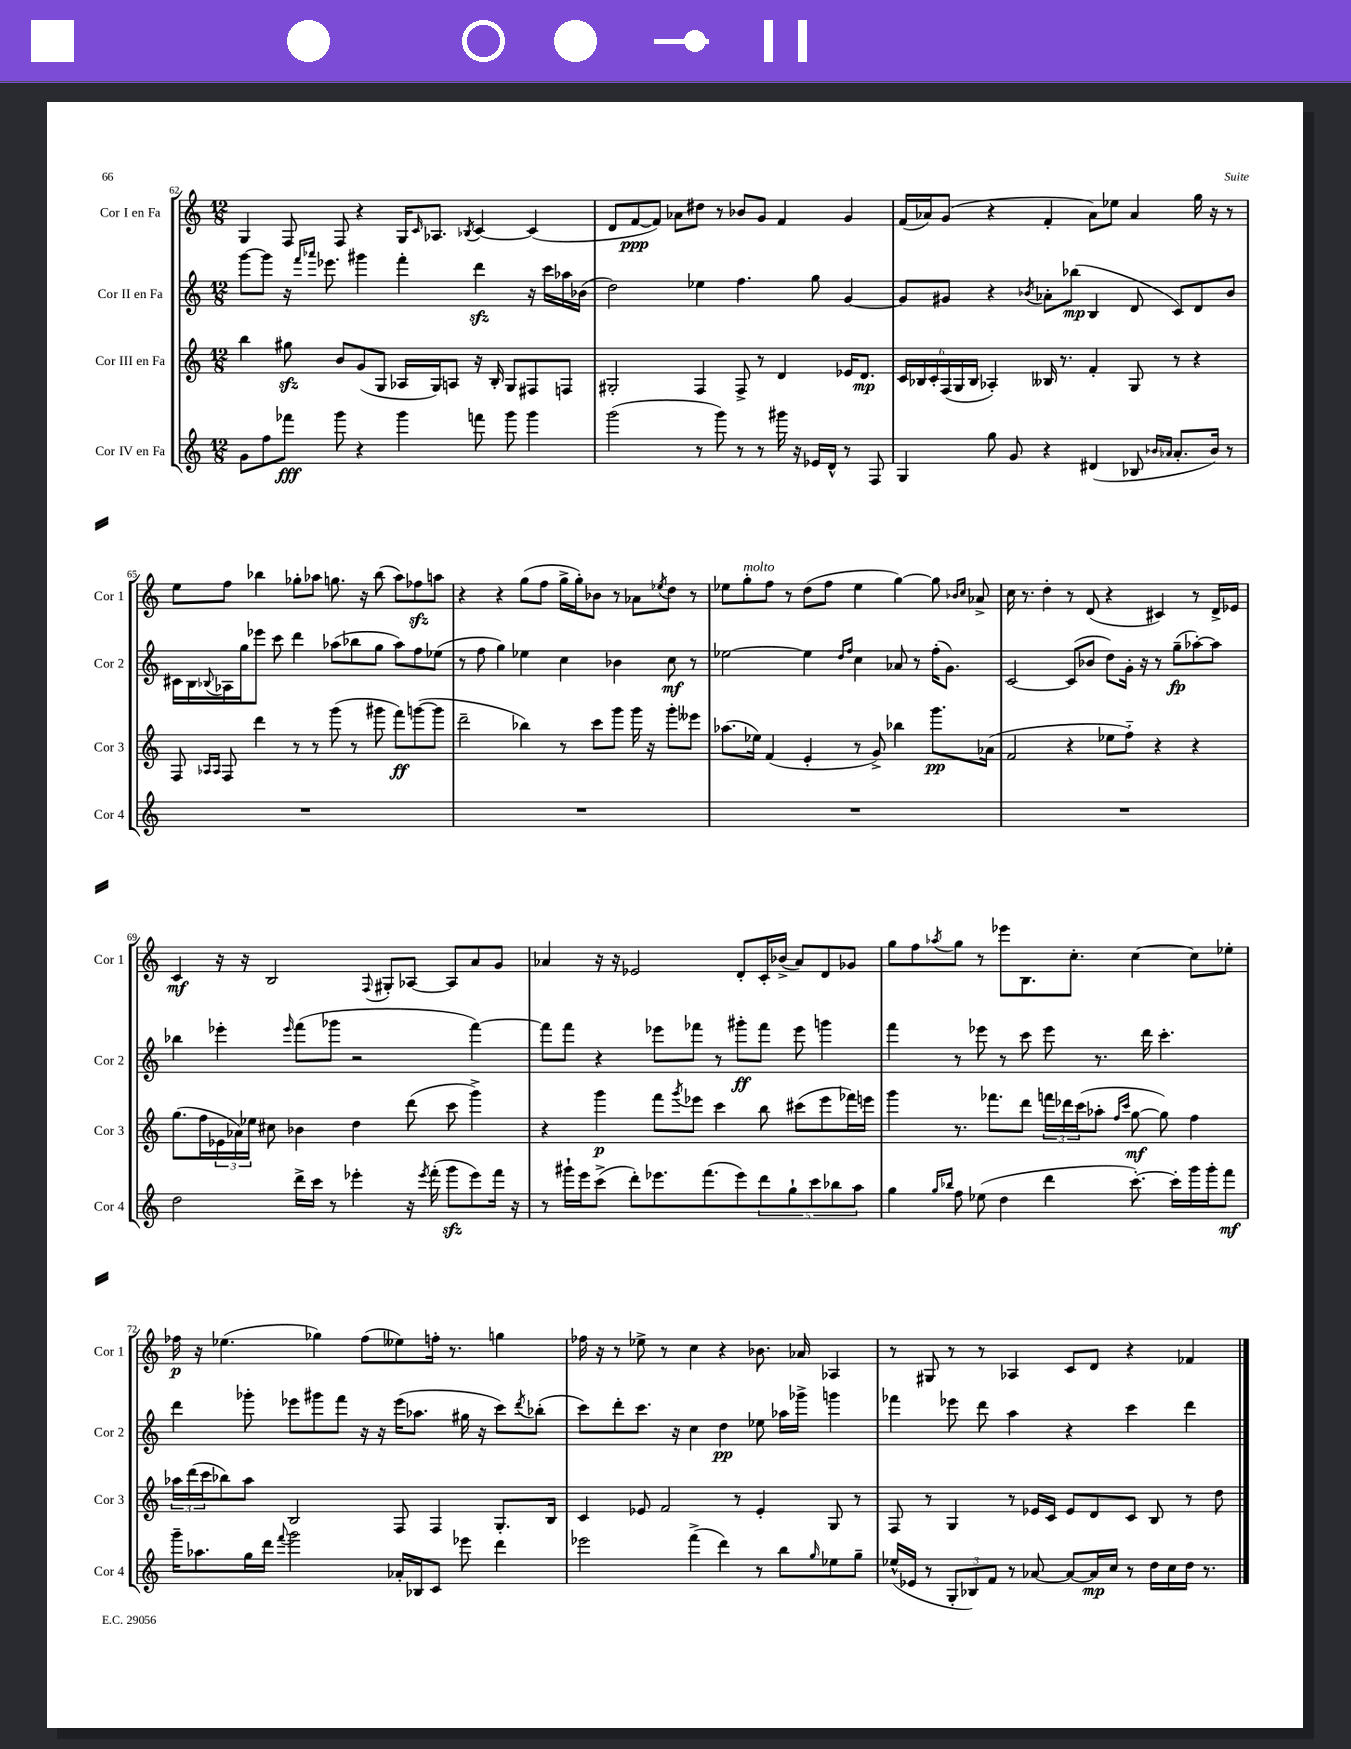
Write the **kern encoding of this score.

**kern	**kern	**kern	**kern
*staff4	*staff3	*staff2	*staff1
*clefG2	*clefG2	*clefG2	*clefG2
*k[]	*k[]	*k[]	*k[]
*M12/8	*M12/8	*M12/8	*M12/8
8g\L	4bb\	[8ggg\L	4G/
8ff\	.	8ggg\]J	.
8fff-\J	8gg#\	16r	8F/
.	.	16qqfff/LL	.
.	.	16qqaaa-/JJ	.
.	.	8.eee-\	.
8ggg\	8b/L	.	8F/
4r	(8g/	4ggg#\	4r
.	8G/J	.	.
4ggg\	16A-/LL	4fff'\	16G/LK
.	.	.	16qqc/
.	16G/J)	.	8.A-/J
.	8A/J	.	.
.	.	.	8qB-/
8fff\	16r	4ddd\	[4c/
.	16B'/	.	.
8ggg\	8G/L	.	.
4ggg\	8F#/	16r	(4c/]
.	.	16ccc\LL	.
.	8F/J	16aa-\	.
.	.	(16b-\JJ	.
=	=	=	=
(2ggg\	2G#'/	2dd\)	8d/L
.	.	.	[8f/
.	.	.	8f/]J)
.	.	.	8a-\L
8r	4F/	4ee-\	8dd#\J
8ggg\)	.	.	8r
8r	8F^/	4.ff\	8b-/L
8r	8r	.	8g/J
16ggg#\	4d/	.	4f/
16r	.	.	.
16e-/LL	.	8gg\	.
16d^^/JJ	.	.	.
8r	16e-/LK	[4g/	4g/
.	8.d/J	.	.
8F/	.	.	.
=	=	=	=
4G/	24c/LL	8g/]L	(16f/LL
.	24B-/	.	.
.	.	.	16a-/J)
.	24c'/	.	.
.	(24F/	8g#/J	(8g/J
.	24G/	.	.
.	24B-/JJ	.	.
8gg\	4A-'/)	4r	4r
8g/	.	.	.
.	.	8qb-/	.
4r	16B--/	8a-'\L	4f'/
.	8.r	.	.
.	.	(8bb-\J	.
(4d#/	4f'/	4B/	8a-\L)
.	.	.	8ee-\J
8B-/	8G/	8d/	4a-/
16qqb-/LL	.	.	.
16qqa-/JJ	.	.	.
8.a-'/L	8r	8c/L)	.
.	4r	8d/	16gg\
16b-/Jk)	.	.	16r
8r	.	8b-/J	8r
=	=	=	=
1.r	8F/	16c#\LL	8ee\L
.	.	16B\	.
.	16qqA-/LL	.	.
.	16qqA-/JJ	8qqB-/	.
.	8F/	16A-\	8ff\J
.	.	16gg\J	.
.	4ddd\	8eee-\J	4bb-\
.	.	8ccc\	.
.	8r	4ddd\	8gg-'\L
.	8r	.	8aa-\J
.	(8ggg\	(8aa-\L	8.gg\
.	8r	8bb-\	.
.	.	.	16r
.	8ggg#\	8gg\J	(8bb-\
.	8fff\L)	8aa-\L)	8aa-\L)
.	([8ggg\	8ff\	8ff-\
.	8ggg\]J	(8ee-\J	8aa\J
=	=	=	=
1.r	2ddd~\	8r	4r
.	.	8ff\	.
.	.	4gg\)	4r
.	4bb-\)	4ee-\	(8gg\L
.	.	.	8ff\J
.	8r	4cc\	16gg^\LL
.	.	.	16gg'\J)
.	8ccc\L	.	8b-\J
.	8ggg\J	4b-\	8r
.	16ggg\	.	8a-\L
.	16r	.	.
.	.	.	8qee-/
.	8ggg'\L	8cc\	8dd\J
.	8eee--\J	8r	8r
=	=	=	=
1.r	(8.aa-\L	[2ee-\	8ee-\L
.	.	.	8gg'\
.	16ee-\Jk)	.	.
.	(4f/	.	8ff\J
.	.	.	8r
.	4e'/	4ee-\]	(8dd\L
.	.	.	8ff\J
.	.	16qqdd/LL	.
.	.	16qqff/JJ	.
.	8r	4cc\	4ee-\
.	8g^/)	.	.
.	4bb-\	8a-/	[4gg\)
.	.	8r	.
.	8.ggg\L	(16ff'\LK	8gg\]
.	.	8.g\J)	.
.	.	.	16qqb-/LL
.	.	.	16qqcc/JJ
.	.	.	8a-^/
.	(16a-\Jk	.	.
=	=	=	=
1.r	2f/	[2c/	16cc\
.	.	.	8.r
.	.	.	4dd'\
.	4r	(8c/]L	8r
.	.	8b-/J	(8d/
.	8ee-\L	8dd\L)	4r
.	8ff'~\J)	16g'\Jk	.
.	.	16r	.
.	4r	8r	4c#/)
.	.	(8gg~\L	.
.	4r	[8aa-'\)	8r
.	.	8aa-\]J	16d^/LL
.	.	.	16e-/JJ
=	=	=	=
2dd\	(8.gg\L	4bb-\	4c/
.	16ff\L	.	.
.	24e-\	4eee-'\	16r
.	24a-\)	.	.
.	.	.	16r
.	24ee-\JJ	.	.
.	8cc#\	.	2B/
.	.	16qqeee-/	.
16ddd^\LL	4b-\	(8fff\L	.
16ccc\JJ	.	.	.
8r	.	8ggg-\J	.
4eee-'\	4dd\	2r	.
.	.	.	8qqF/
.	.	.	8G#'/L
16r	(8ddd\	.	[8A-/J
8qeee-/	.	.	.
(16fff'\	.	.	.
8ggg\L	8ccc\	.	8A-/]L
8eee-\)	4ggg^\)	[4fff\)	8a/
16fff\Jk	.	.	8g/J
16r	.	.	.
=	=	=	=
8r	4r	8fff\]L	4a-/
16ggg#`\LL	.	8fff\J	.
16eee\J	.	.	.
(8ccc^\J	4ggg\	4r	16r
.	.	.	16r
8ddd'\L)	.	.	2e-/
8.eee-\	8fff\L	8eee-\L	.
.	8qggg/	.	.
.	8eee-\J	8fff-\J	.
(8.fff\	.	.	.
.	4ccc\	8r	.
8eee-\)	.	8ggg#'\L	8d'/L
10ddd\	8bb\	8fff-\J	16c'/L
.	.	.	(16b-^/JJ
10gg`\	.	.	.
.	(8ccc#\L	8eee-\	8a-/L)
10ccc\	.	.	.
.	8eee-\	4ggg\	8d/
10bb-\	.	.	.
.	16fff-\L)	.	8g-/J
10aa\J	.	.	.
.	16eee\JJ	.	.
=	=	=	=
4gg\	4ggg\	4fff\	8gg\L
.	.	.	8ff\
16qqgg/LL	.	.	.
16qqbb-/JJ	.	.	8qaa-/
8ff\	8.r	8r	8gg\J
(8ee-\	.	8eee-\	8r
.	8.fff-\L	.	.
4dd\	.	8r	8eee-\L
.	8ddd\J	8ccc\	8.B\
4ddd\	24fff\LL	8eee-\	.
.	24ddd-\	.	.
.	.	.	8.cc'\J
.	(24ccc\J	.	.
.	8aa-'\J	8.r	.
.	16qqff/LL	.	.
.	16qqccc/JJ	.	.
[8.ccc'\)	[8gg\	.	[4cc\
.	.	16ddd\	.
.	8gg\])	4.ccc'\	.
16ccc'\]LL	.	.	.
16ggg\	4ff\	.	8cc\]L
16ggg'\J	.	.	.
8fff\J	.	.	8ee-'\J
=	=	=	=
16ggg~\LK	24aa-\LL	4ddd\	16ff-\
.	(24ddd\	.	.
8.aa-\	.	.	16r
.	24ccc\J	.	.
.	8bb-\)	.	(4.ee-\
16gg\L	8aa-\J	8ggg-'\	.
16ddd\JJ	.	.	.
8qqfff/	.	.	.
2ggg\	2B/	8eee-\L	.
.	.	8ggg#\	4gg-\)
.	.	8fff\J	.
.	.	16r	(8ff-\L
.	.	16r	.
16a-'/LL	8F/	(16eee-\LK	8ee--\)
16B-/J	.	8.aa-\J	.
8c/J	4F/	.	16ff'\Jk
.	.	.	8.r
8eee-\	.	16gg#\	.
.	.	16r	.
4ddd\	8.G'/L	8ccc\L)	4gg\
.	.	8qddd/	.
.	.	(8bb-'\J	.
.	16B/Jk	.	.
=	=	=	=
2eee-\	4c/	8ccc\L)	16ff-\
.	.	.	16r
.	.	8ddd'\	8r
.	8e-/	8.ccc\J	8ee-^\
.	2f/	.	8r
.	.	16r	.
(4fff^\	.	4cc\	4cc\
4ddd\)	.	4dd\	4r
.	8r	.	.
8r	4e-'/	8ee-\	8.b-\
8bb\L	.	16aa-\LL	.
.	.	16ggg-^\JJ	16a-/
16qqgg/	.	.	.
8ee-\	8G/	4ggg\	4A-/
8gg~\J	8r	.	.
=	=	=	=
(16ee-^^/LL	8F/	4fff-\	8r
16e-/JJ	.	.	.
8r	8r	.	8G#/
12G'/L	4G/	8eee-\	8r
12B-/)	.	.	.
.	.	8ddd\	8r
12f/J	.	.	.
8r	8r	4aa\	4A-/
[8a-/	16e-/LL	.	.
.	16c/JJ	.	.
8a-/_L	8e-/L	4r	8c/L
16a-/]L	8d/	.	8d/J
16cc/JJ	.	.	.
8r	8c/J	4ccc\	4r
16dd\LL	8B/	.	.
16cc\	.	.	.
16dd\JJ	8r	4ddd\	4f-/
8.r	.	.	.
.	8dd\	.	.
==	==	==	==
*-	*-	*-	*-
